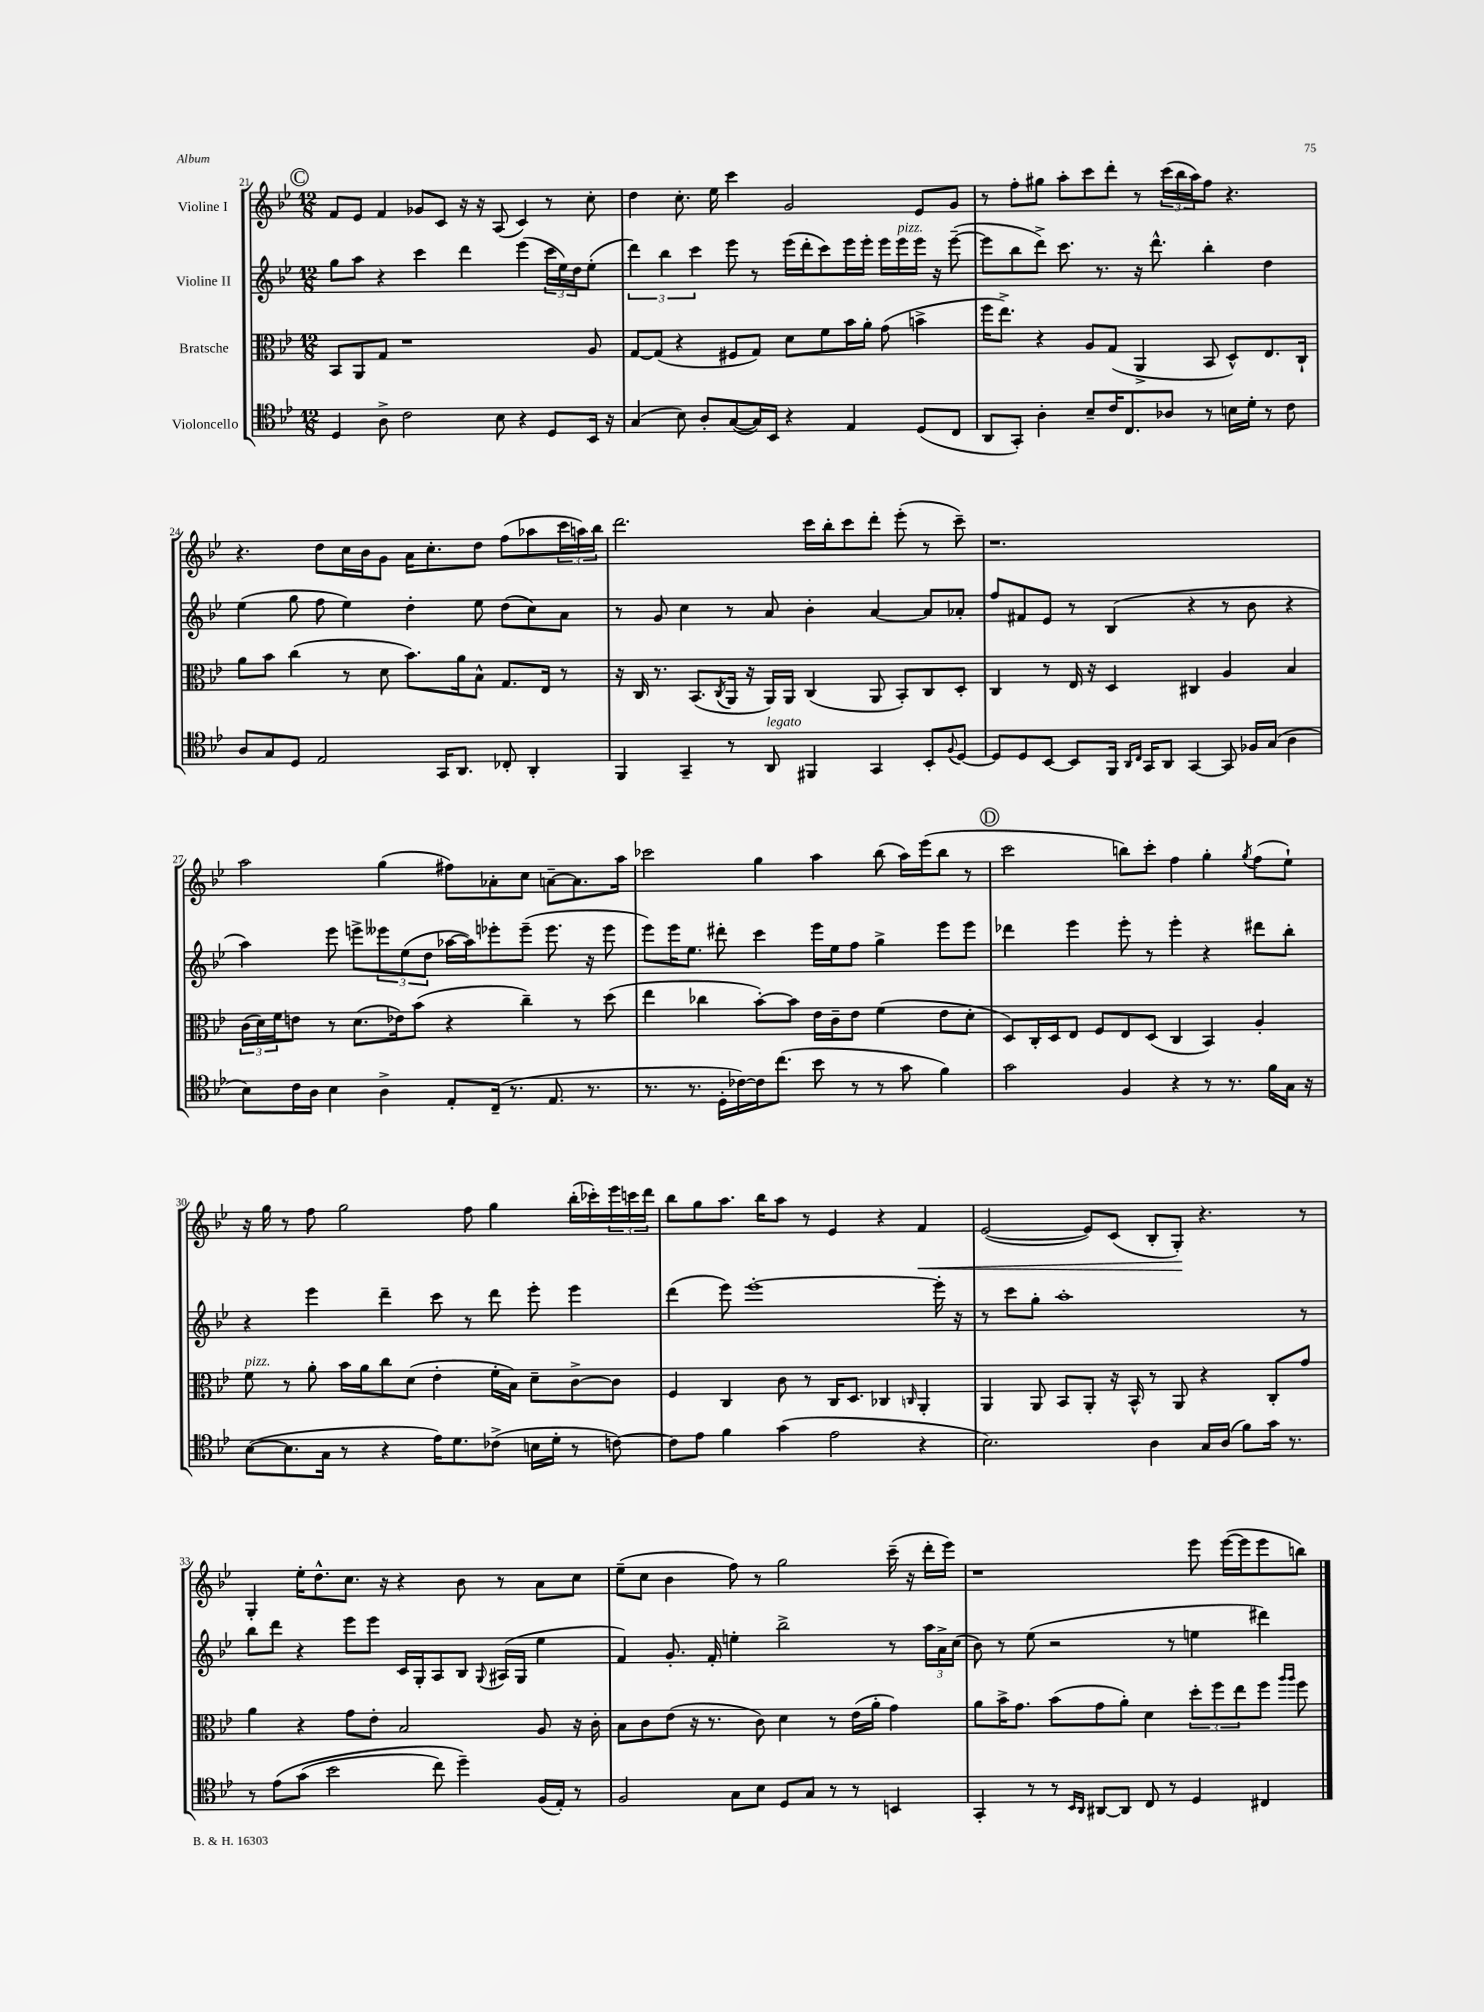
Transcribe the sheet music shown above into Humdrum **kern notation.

**kern	**kern	**kern	**kern
*staff4	*staff3	*staff2	*staff1
*clefC4	*clefC3	*clefG2	*clefG2
*k[b-e-]	*k[b-e-]	*k[b-e-]	*k[b-e-]
*M12/8	*M12/8	*M12/8	*M12/8
4D/	8BB-/L	8gg\L	8f/L
.	8AA/	8aa\J	8e-/J
8A^\	8G/J	4r	4f/
2c\	1r	.	.
.	.	4ccc\	8g-/L
.	.	.	8c/J
.	.	4ddd\	16r
.	.	.	16r
8B-\	.	.	(8A/
4r	.	(4eee-\	4c/)
8D/L	.	24ccc\LL	8r
.	.	24ee-\)	.
.	.	24dd\J	.
16BB-/Jk	8A/	(8ee-'\J	8cc'\
16r	.	.	.
=	=	=	=
(4G/	[8G/L	6ddd\)	4dd\
.	(8G/]J	.	.
.	.	6bb-\	.
8B-\)	4r	.	8.cc'\
.	.	6ccc\	.
8A'/L	.	.	.
.	.	.	16ee-\
([8G/	8F#/L	8eee-\	4ccc\
16G/]L)	8G/J)	8r	.
16BB-/JJ	.	.	.
4r	8d\L	(16eee-\LL	2g/
.	.	16ddd'\J	.
.	8f\	8ccc\)	.
4E-/	16b-\L	16eee-\L	.
.	16a'\JJ	16eee-'\JJ	.
.	(8g\	16eee-\LL	.
.	.	16eee-\	.
(8D/L	4b^\	16eee-\JJ	8e-/L
.	.	16r	.
8C/J	.	([8eee-~\	8g/J
=	=	=	=
8AA/L	16ff\LK	8eee-\]L	8r
.	8.ee-^\J)	.	.
8GG'/J)	.	8bb-\	8ff'\L
4A'\	4r	8ddd^\J)	8gg#\J
.	.	8.ccc\	8aa'\L
8B-~/L	8A/L	.	8ccc\
.	.	8.r	.
16c/K	(8G/J	.	8ddd'\J
8.C/	.	.	.
.	4AA^/	16r	8r
.	.	8.ddd^^\	.
8A-/J	.	.	(24ccc\LL
.	.	.	24bb-\
.	.	.	24aa\J)
8r	8BB-/	4bb-'\	8ff\J
16B\LL	8D^^/L)	.	4.r
16d'\JJ	.	.	.
8r	8.E-/	4dd\	.
8c\	.	.	.
.	16C`/Jk	.	.
=	=	=	=
8A/L	8a\L	(4ee-\	4.r
8G/	8b-\J	.	.
8D/J	(4cc\	8gg\	.
2E-/	.	8ff\	8dd\L
.	8r	4ee-\)	16cc\L
.	.	.	16b-\J
.	8d\	.	8g\J
.	8.b-\L)	4dd'\	16a\LK
.	.	.	8.cc'\
16GG/LK	.	.	.
8.AA/J	16a\k	.	.
.	8B-^^\J	8ee-\	8dd\J
8C-'/	8.G/L	(8dd\L	(8ff\L
4AA'/	.	8cc\)	8aa-\
.	16E-/Jk	.	.
.	8r	8a\J	24ccc\L
.	.	.	24aa\)
.	.	.	24bb-\JJ
=	=	=	=
4FF/	16r	8r	2.ddd\
.	16C/	.	.
.	8.r	8g/	.
4GG~/	.	4cc\	.
.	(8.BB-/L	.	.
.	8qC/	.	.
8r	16AA/Jk	8r	.
.	16r	.	.
8AA/	16AA/LL)	8a/	.
.	16AA/JJ	.	.
4FF#/	(4C/	4b-'\	16ccc\LL
.	.	.	16bb-'\J
.	.	.	8ccc\
4GG/	8AA/	[4a/	8ddd'\J
.	8BB-'/L)	.	(8eee-'\
8BB-'/L	8C/	8a/]L	8r
8qqF/	.	.	.
[8D/J	8D'/J	8a-'/J	8ccc~\)
=	=	=	=
8D/]L	4C/	8ff/L	1.r
8D/	.	8f#/	.
[8BB-/J	8r	8e-/J	.
8BB-/]L	16E-/	8r	.
.	16r	.	.
16FF/Jk	4D/	(4B-/	.
16qqAA/LL	.	.	.
16qqC/JJ	.	.	.
16GG/LK	.	.	.
8AA/J	.	.	.
[4GG/	4C#/	4r	.
8GG/]	4A/	8r	.
16F-/LL	.	8b-\	.
(16G/JJ	.	.	.
4A\	4B-/	4r	.
=	=	=	=
8B-\L)	(24c\LL	4aa\)	2aa\
.	24d\)	.	.
.	24f\J	.	.
16c\L	8e\J	.	.
16A\JJ	.	.	.
4B-\	8r	8eee-\	.
.	(8.d\L	8eee^\L	.
4A^\	.	12eee--\	(4gg\
.	16e-\k)	.	.
.	.	(12ee-\	.
.	(8b-\J	.	.
.	.	12dd\J	.
8E-'/L	4r	[16aa-\LL	8ff#\L)
.	.	16aa-\]J)	.
(16C~/Jk	.	8eee-'\	8a-'\
8.r	.	.	.
.	4cc~\)	(8eee-~\J	8cc\J
8.E-/	.	8.eee-\	[8a~\L
.	8r	.	8.a\]
8.r	.	16r	.
.	(8dd\	8eee-\	.
.	.	.	16aa\Jk
=	=	=	=
8.r	4ee-\	8eee-\L)	2ccc-\
.	.	16eee-\K	.
8.r	.	8.ee-\J	.
.	4cc-\	.	.
16D'\LL	.	8ddd#'\	.
[16c-\)	.	.	.
16c-\]J	[8b-'\L)	4ccc\	4gg\
(8.cc\J	.	.	.
.	8b-\]J	.	.
8b-\	16e-\LL	16eee-\LL	4aa\
.	16c~\J	16ee-\J	.
8r	8e-\J	8ff\J	.
8r	(4f\	4gg^\	(8bb-\
8g\	.	.	16aa\LL)
.	.	.	(16eee-\J
4f\)	8e-\L	8eee-\L	8bb-\J
.	8d'\J	8eee-\J	8r
=	=	=	=
2g\	8D/L)	4ddd-\	2ccc\
.	16C'/L	.	.
.	16D/J	.	.
.	8E-/J	4eee-\	.
.	8F/L	.	.
4F/	8E-/	8eee-'\	8bb\L)
.	(8D/J	8r	8ccc'\J
4r	4C/	4eee-'\	4ff\
8r	4BB-/)	4r	4gg'\
8.r	.	.	.
.	.	.	8qgg/
.	4A'/	8ddd#\L	(8ff\L
16f\LL	.	.	.
16G\JJ	.	8bb-'\J	8ee-`\J)
16r	.	.	.
=	=	=	=
([8B-\L	8f\	4r	16r
.	.	.	16gg\
8.B-\]	8r	.	8r
.	8a'\	4eee-\	8ff\
16G\Jk	.	.	.
8r	16b-\LL	.	2gg\
.	16a\J	.	.
4r	8cc\	4ddd~\	.
.	(8d\J	.	.
16e-\LK)	4e-'\	8ccc\	.
8.d\	.	.	.
.	.	8r	8ff\
(8c-^\J	16f'\LL	8ddd\	4gg\
.	16B-\JJ)	.	.
16B\LL	8d~\L	8eee-'\	.
16d'\JJ	.	.	.
8r	[8c^\	4eee-\	(16bb-'\LL
.	.	.	16ccc-'\)
[8c\)	8c\]J	.	24eee-\
.	.	.	24ccc\
.	.	.	24ddd\JJ
=	=	=	=
8c\]L	4F/	(4ddd\	8bb-\L
8e-\J	.	.	8gg\
4f\	4C/	8eee-\)	8.aa\J
.	.	[1eee-'	.
.	.	.	16bb-\LK
(4g\	8c\	.	8aa\J
.	8r	.	8r
2e-\	16C/LK	.	4e-/
.	8.D/J	.	.
.	4C-/	.	4r
.	16qqC/	.	.
4r	4AA'/	.	4f/
.	.	16eee-'\]	.
.	.	16r	.
=	=	=	=
2.B-\)	4AA/	8r	([2e-/
.	.	8ccc\L	.
.	8AA/	8gg'\J	.
.	8BB-/L	1aa'	.
.	8AA'/J	.	8e-/]L)
.	16r	.	(8c/J
.	16BB-^^/	.	.
4A\	8r	.	8B-'/L
.	8AA/	.	8G'/J)
16G/LL	4r	.	4.r
(16A/JJ	.	.	.
8f\L)	.	.	.
16g\Jk	8C'/L	.	.
8.r	.	.	.
.	8g/J	8r	8r
=	=	=	=
8r	4a\	8bb-\L	4G'/
&(8e-\L	.	8ddd\J	.
(8g\J	4r	4r	16ee-'\LK
.	.	.	8.dd^^\
2b-\	.	.	.
.	8g\L	8eee-\L	8.cc\J
.	8e-'\J	8eee-\J	.
.	.	.	16r
.	2B-/	16c/LL	4r
.	.	16G'/J	.
8cc\)	.	8A/	.
4dd~\&)	.	8B-/J	8b-\
.	.	8qqG/	.
.	.	(16A#/LL	8r
.	.	16G/JJ	.
(16F/LL	8A/	4ee-\	8a\L
16E-'/JJ)	.	.	.
8r	16r	.	8cc\J
.	16c'\	.	.
=	=	=	=
2F/	8B-\L	4f/)	(8ee-~\L
.	8c\	.	8cc\J
.	(8e-\J	8.g'/	4b-\
.	16r	.	.
.	8.r	16f'/	.
8G\L	.	4ee'\	8ff\)
8B-\J	8c\)	.	8r
8D/L	4d\	2bb-^\	2gg\
8G/J	.	.	.
8r	8r	.	.
8r	(16e-\LL	.	.
.	16a'\JJ	.	.
4BB/	4g\)	8r	(16ccc~\
.	.	.	16r
.	.	24aa\LL	16ddd'\LL
.	.	24a^\	.
.	.	.	16eee-\JJ)
.	.	(24cc\JJ	.
=	=	=	=
4GG'/	8a\L	8b-\)	1r
.	16b-^\K	8r	.
.	8.g\J	.	.
8r	.	(8ee-\	.
8r	(8b-\L	2r	.
16qqBB-/LL	.	.	.
16qqAA/JJ	.	.	.
[8AA#/L	8g\	.	.
8AA#/]J	8a'\J)	.	.
8C/	4d\	.	.
8r	.	8r	.
4D/	12dd'\L	4ee\	8eee-\
.	12ff\	.	.
.	.	.	([16eee-\LL
.	12ee-\	.	.
.	.	.	16eee-\]J
4C#/	8ff\J	4ddd#\)	8eee-\
.	16qqaa/LL	.	.
.	16qqaa/JJ	.	.
.	8ff\	.	8bb\J)
==	==	==	==
*-	*-	*-	*-
